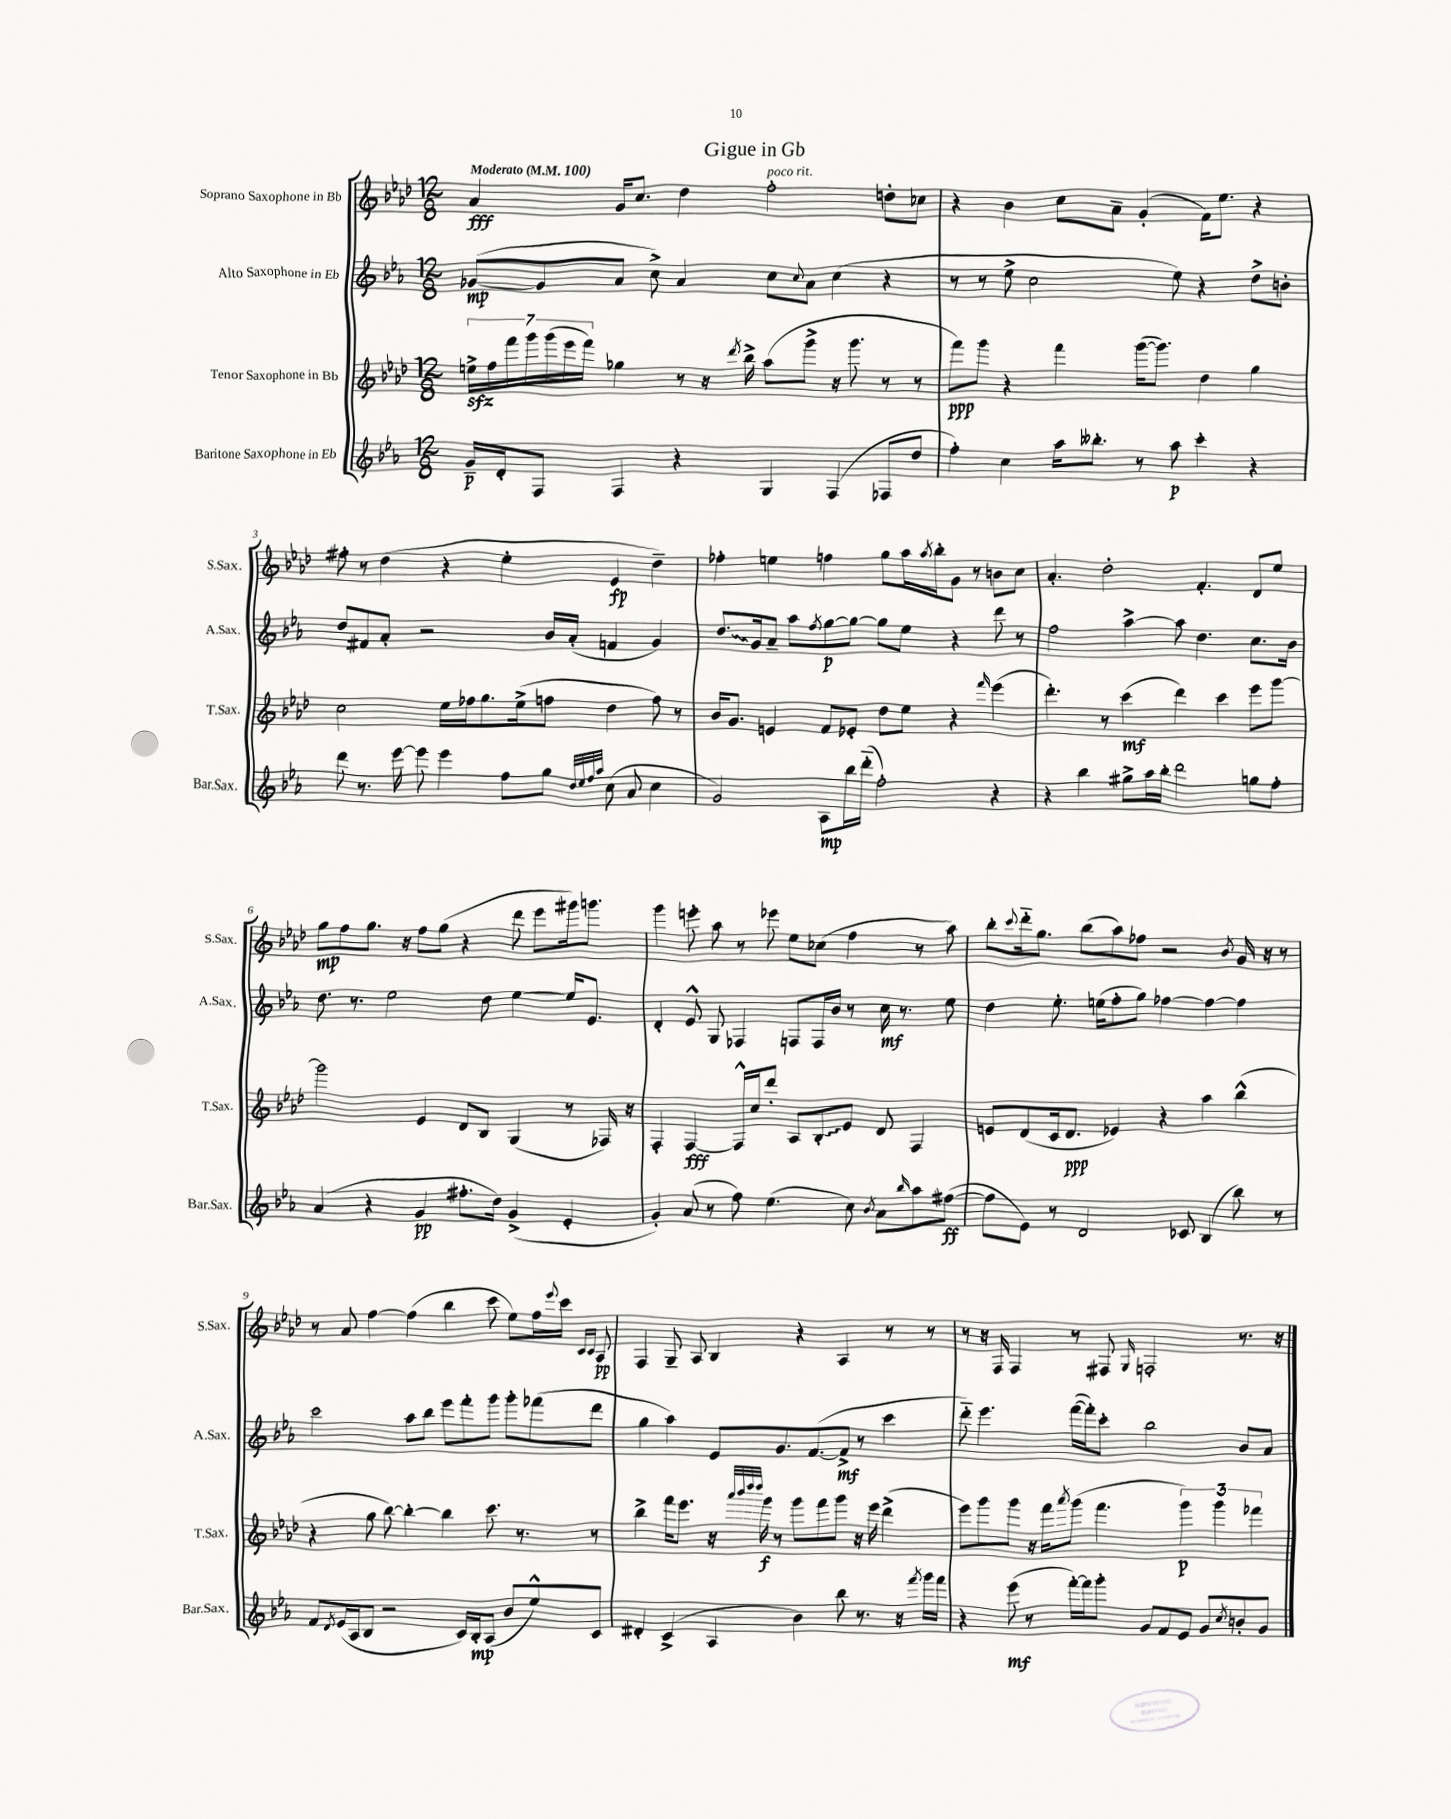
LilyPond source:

\header { title = "Gigue in Gb" }
<<
\new StaffGroup <<
\new Staff = "s0" \with { instrumentName = "Soprano Saxophone in Bb" shortInstrumentName = "S.Sax." } {
    \clef treble \key aes \major \numericTimeSignature \time 12/8 \tempo "Moderato" 4 = 100
    aes'4\fff g'16 c''8. des''4 f''2-.^\markup { \italic "poco rit." } d''8-. ces''8 |
    r4 bes'4 c''8 aes'8-- g'4-.( f'16) ees''8. r4 |
    fis''8-. r8 des''4( r4 ees''4-. ees'4\fp des''4--) |
    fes''4-. e''4 f''4 g''8 aes''16 \acciaccatura { aes''8 } bes''16-. g'8 r8 b'8 c''8 |
    aes'4.-. des''2-. f'4.-. des'8 ees''8 |
    g''8\mp f''8 g''8. r16 f''8 g''8( r4 des'''8 ees'''8 gis'''16) g'''8. |
    g'''4 e'''8-. aes''8 r8 ees'''8 ees''8 ces''8( f''4 r8 aes''8) |
    bes''8-. \appoggiatura { c'''8 } des'''16-_ g''8. bes''8( aes''8) fes''8 r2 \acciaccatura { bes'8 } g'16 r16 r8 |
    r8 aes'8 f''4~ f''4( bes''4 c'''8 ees''8) f''16 \appoggiatura { ees'''8 } c'''16 \grace { c'16 c'16 } aes8\pp |
    f4 g8-- aes8 bes4 r4 aes4 r8 r8 |
    r8 r16 f16 f4 r8 fis8 \grace { g16 } f2-. r8. r16 \bar "|." |
}
\new Staff = "s1" \with { instrumentName = "Alto Saxophone in Eb" shortInstrumentName = "A.Sax." } {
    \clef treble \key ees \major \numericTimeSignature \time 12/8
    ges'8~\mp( ges'8 aes'8 c''8->) aes'4 c''8 \appoggiatura { c''8 } aes'8 c''4( r4 |
    r8 r8 ees''8-> c''2 ees''8) r4 d''8-> b'8-. |
    d''8 fis'8 aes'8-. r2 bes'16 aes'16-.( f'4 g'4) |
    \once \override Glissando.style = #'zigzag d''8.\glissando g'16 aes'8-- aes''8 \acciaccatura { f''8 } g''8~\p g''8~ g''8 ees''8 r4 d'''8 r8 |
    f''2 aes''4~-> aes''8 d''4. c''8. bes'16 |
    d''8. r8. ees''2 d''8 ees''4~ ees''16 ees'8. |
    d'4-. ees'8-^ g8 fes4 f8 f16 bes'16 r8 c''16\mf r8. ees''8 |
    d''4 ees''8.-. e''16( f''8-. g''8) fes''4~ fes''4~ fes''4 |
    c'''2 aes''8 bes''8 ees'''8 f'''8-. g'''8 g'''8-. fes'''8( d'''8 |
    g''4 aes''4) ees'8 g'8. f'8.~( f'8->\mf r8 c'''4 |
    d'''8-_) ees'''4. f'''16~( f'''16-.) c'''8-. bes''2 bes'8 aes'8 \bar "|." |
}
\new Staff = "s2" \with { instrumentName = "Tenor Saxophone in Bb" shortInstrumentName = "T.Sax." } {
    \clef treble \key aes \major \numericTimeSignature \time 12/8
    \tuplet 7/4 { e''16->\sfz f''16 f'''16 g'''16 g'''16( ees'''16 f'''16) } ges''4 r8 r16 \acciaccatura { des'''8 } bes''16-> aes''8( g'''8-> r16 g'''8. r8 r8 |
    f'''8\ppp) g'''8 r4 f'''4 g'''16~( g'''8.) des''4 g''4 |
    c''2 ees''16 fes''16 g''8. ees''16->( f''8 des''4 f''8) r8 |
    bes'16 g'8. e'4 f'8 ees'8-. des''8 ees''8 r4 \grace { f'''16 } ees'''4( |
    des'''4.-.) r8 c'''4\mf( des'''4) c'''4 ees'''8 g'''8~ |
    g'''2 ees'4 des'8 bes8 g4( r8 fes16) r16 |
    f4-. f4~\fff f16-^ c''16 des'''8-. aes8 \once \override Glissando.style = #'zigzag bes8-.\glissando ees'8 des'8 f4 |
    e'8 des'8( c'16 des'8.\ppp ees'4) r4 aes''4 bes''4-^( |
    r4 g''8 bes''8~) bes''4~-. bes''4 c'''8. r8. r8 |
    bes''4-> f'''16 ees'''8. r16 \grace { aes'''32 bes'''32 des''''32 des''''32 } g'''16\f r8 g'''8 f'''8 g'''8 r16 ees'''16 des'''4->( |
    ees'''8) g'''8 g'''8 r16 f'''16 \acciaccatura { aes'''8 } g'''8( f'''4. \tuplet 3/2 { g'''4\p) g'''4 fes'''4 } \bar "|." |
}
\new Staff = "s3" \with { instrumentName = "Baritone Saxophone in Eb" shortInstrumentName = "Bar.Sax." } {
    \clef treble \key ees \major \numericTimeSignature \time 12/8
    g'16--\p d'16-. f8 f4 r4 g4 f4( fes8 d''8 |
    f''4-.) c''4 aes''16 beses''8.-. r8 aes''8\p c'''4-. r4 |
    d'''8 r8. ees'''16~ ees'''8 ees'''4 f''8 g''8 \grace { d''32 ees''32 f''32 aes''32 } c''8( aes'8 c''4 |
    g'2) aes8\mp bes''16 d'''16-_( f''2-.) r4 |
    r4 bes''4 gis''8-> aes''16 bes''16-. d'''2 g''8 f''8-. |
    aes'4( r4 g'4\pp fis''8.-. d''16) g'4->( ees'4-. |
    g'4-.) aes'8( r8 f''8) ees''4.( c''8) \acciaccatura { bes'8 } aes'8 \grace { bes''16 } aes''8 fis''8~\ff( |
    fis''8 ees'8) r8 d'2 ces'8 bes4( bes''8) r8 |
    f'8 \acciaccatura { d'8 } ees'16( aes16 bes8 r2 c'16) bes16-.\mp aes8( bes'8 ees''8-^) c'8 |
    dis'4-. c'4->( aes4 bes'4) bes''8 r8. r16 \acciaccatura { f'''8 } g'''16 f'''16 |
    r4 ees'''8\mf( r8 f'''16~-.) f'''16 g'''8-. g'8 f'8 ees'8 g'8 \acciaccatura { c''8 } b'8-. g'8 \bar "|." |
}
>>
>>
